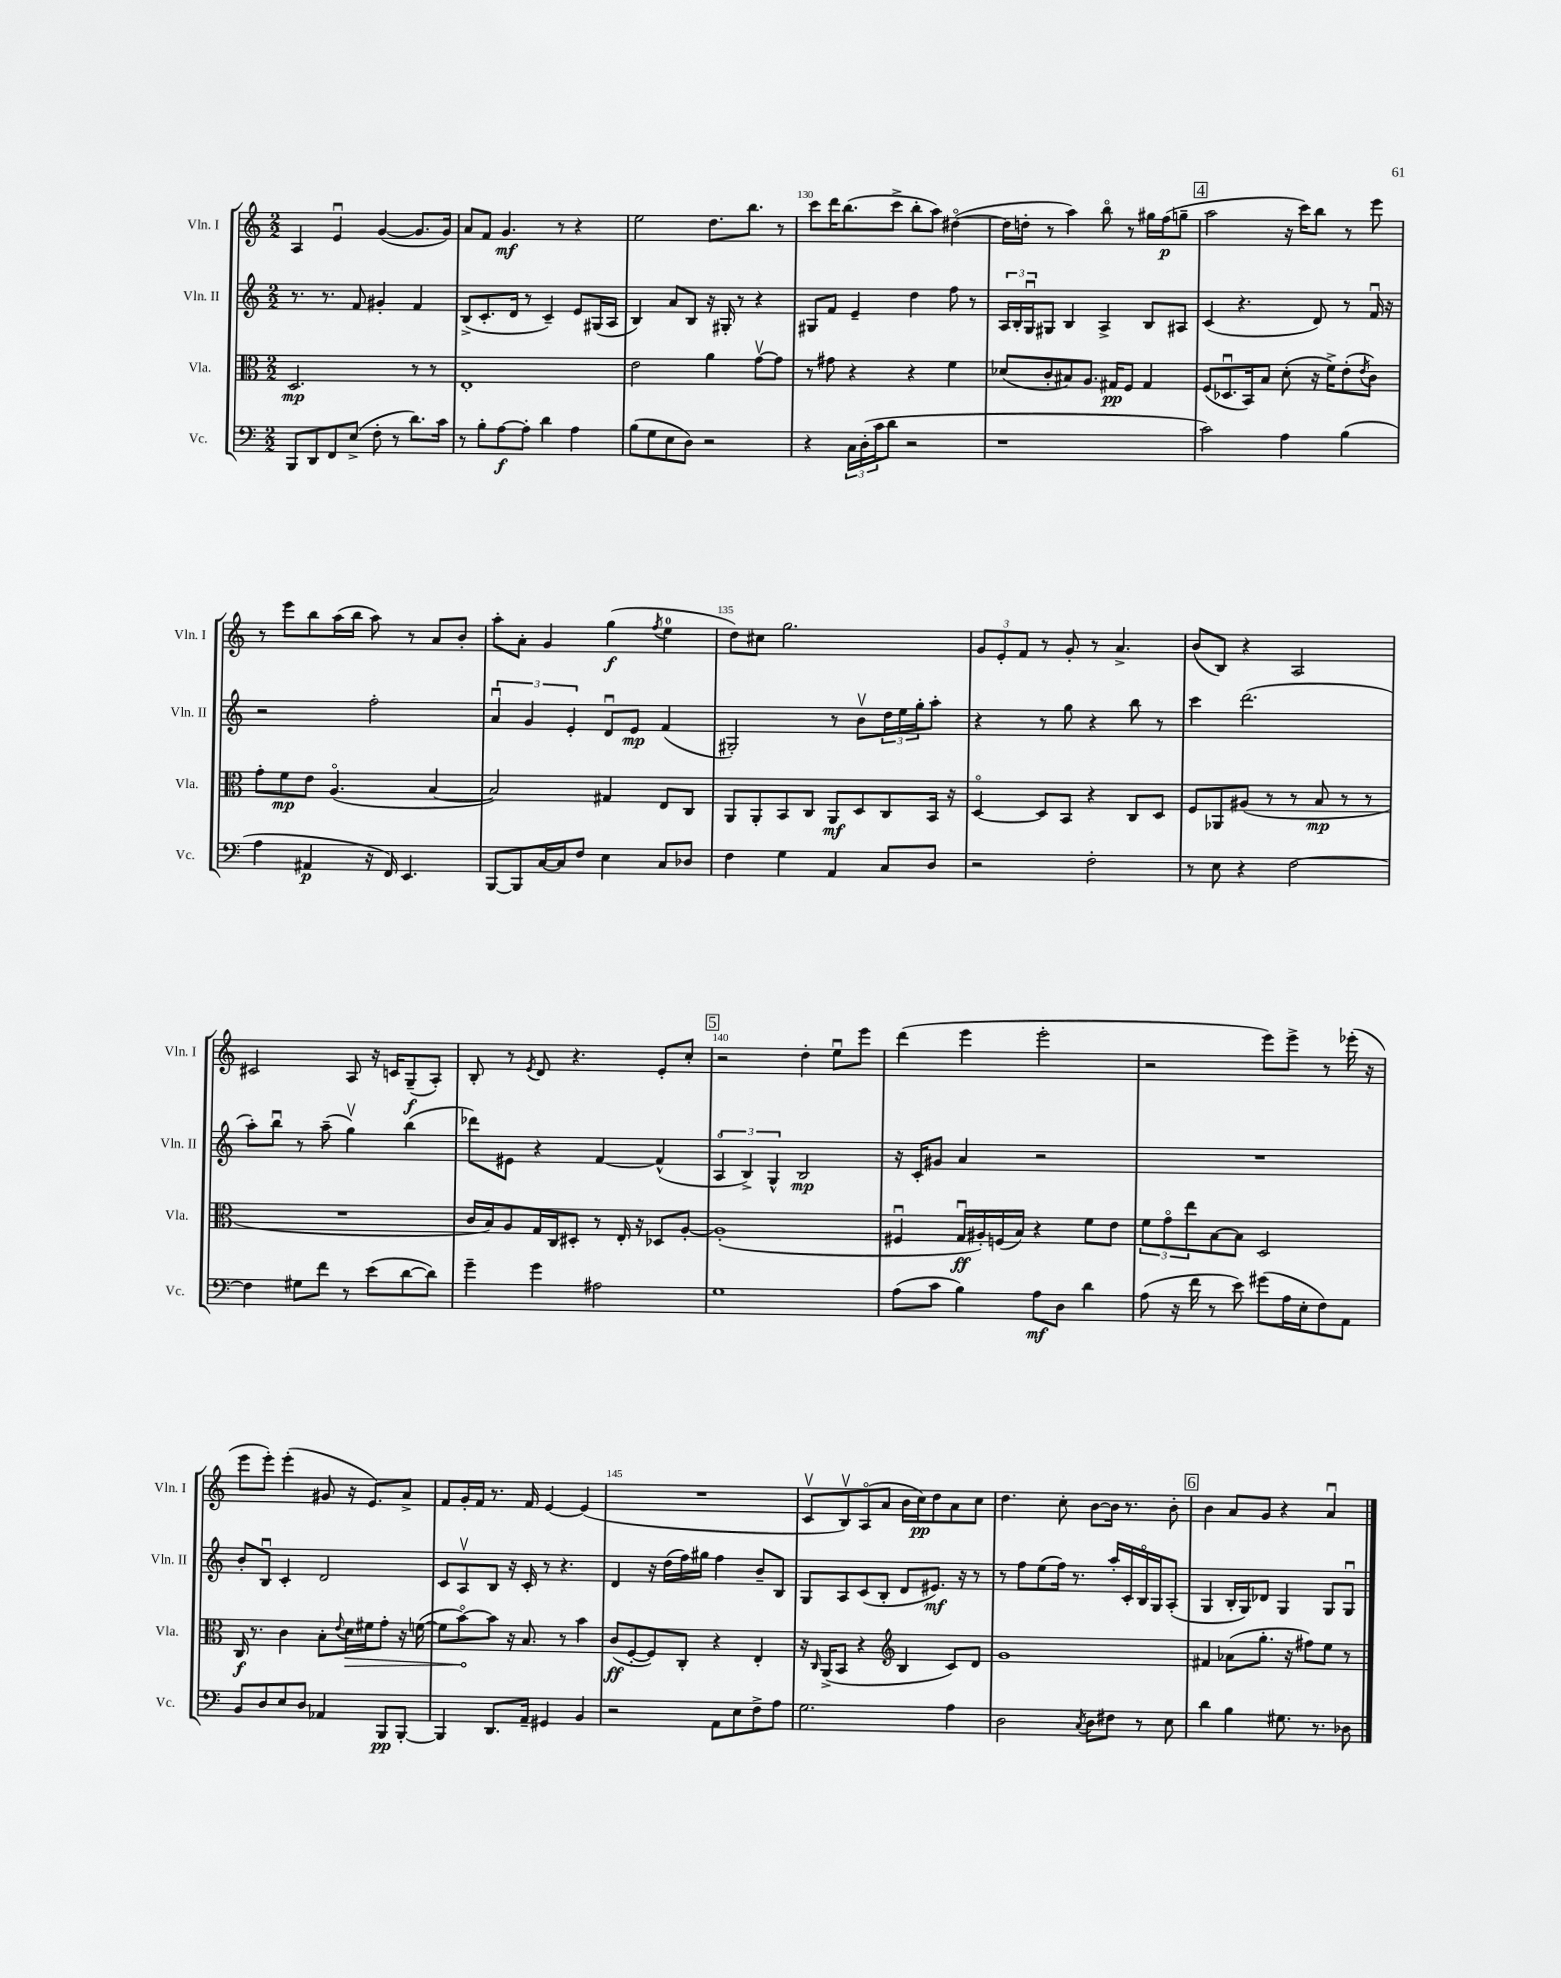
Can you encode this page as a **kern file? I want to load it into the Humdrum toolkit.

**kern	**kern	**kern	**kern
*staff4	*staff3	*staff2	*staff1
*clefF4	*clefC3	*clefG2	*clefG2
*k[]	*k[]	*k[]	*k[]
*M2/2	*M2/2	*M2/2	*M2/2
8BBB	2.D	8.r	4A
8DD	.	.	.
.	.	8.r	.
8FF	.	.	4eu
(8E^	.	8f	.
8F'	.	4g#'	([4g
8r	.	.	.
8.d)	8r	4f	8.g]
.	8r	.	.
16c	.	.	16g)
=	=	=	=
8r	1E'	(8B^	8a
8B'	.	8.c'	8f
[8A	.	.	4.g
.	.	16d	.
8A']	.	8r	.
4d	.	4c~)	.
.	.	.	8r
4A	.	8e	4r
.	.	(16G#	.
.	.	16A	.
=	=	=	=
(8B	2e	4B)	2ee
8G	.	.	.
8E	.	8a	.
8D)	.	8B	.
2r	4a	16r	8.dd
.	.	16G#'	.
.	.	8r	.
.	.	.	8.bb
.	[8gv	4r	.
.	8g]	.	8r
=	=	=	=
4r	8r	8G#	8ccc
.	8g#	8f	16ddd
.	.	.	(8.bb
24C	4r	4e~	.
(24D'	.	.	.
24c	.	.	.
8d	.	.	8ccc^
2r	4r	4dd	8bb'
.	.	.	8aa)
.	4f	8ff	([4dd#o
.	.	8r	.
=	=	=	=
1r	(8d-	24A	16dd#]
.	.	24B'	.
.	.	.	16dd'
.	.	24Gu	.
.	8c'	8G#	8r
.	8B#)	4B	4aa)
.	8.A	.	.
.	.	4A^	8bbo
.	16G#	.	.
.	8F	.	8r
.	4G#	8B	16gg#
.	.	.	(16ff
.	.	8A#	8gg~
=	=	=	=
2c)	(8F	(4c	2aa
.	8.D-u	.	.
.	.	4.r	.
.	16BB)	.	.
.	8B	.	.
4A	(8d'	.	16r
.	.	.	16ccc)
.	16r	8d)	8bb
.	16f^)	.	.
(4B	(8e'	8r	8r
.	8qe	.	.
.	8c)	16fu	8eee
.	.	16r	.
=	=	=	=
4A	8g'	2r	8r
.	8f	.	8eee
4AA#	8e	.	8bb
.	(4.Ao	.	(16aa
.	.	.	16bb
16r	.	2ff'	8aa)
16FF)	.	.	.
4.EE	.	.	8r
.	[4B	.	8a
.	.	.	8b'
=	=	=	=
[8BBB	2B])	6au	8aa'
8BBB]	.	.	8a'
.	.	6g	.
[16C	.	.	4g
16C]	.	.	.
.	.	6e'	.
8F	.	.	.
4E	4G#	8du	(4gg
.	.	8e	.
.	.	.	8qff
8C	8E	(4f	4ee
8D-	8C	.	.
=	=	=	=
4F	8AA	2G#')	8dd)
.	8AA'	.	8cc#
4G	8BB	.	2.gg
.	8C	.	.
4AA	8AA	8r	.
.	8D	8bv	.
8C	8C	24dd	.
.	.	24ee	.
.	.	24gg'	.
8D	16BB	8aa'	.
.	16r	.	.
=	=	=	=
2r	[4Do	4r	12g
.	.	.	12e'
.	.	.	12f
.	8D]	8r	8r
.	8BB	8gg	8g'
2F'	4r	4r	8r
.	.	.	4.a^
.	8C	8bb	.
.	8D	8r	.
=	=	=	=
8r	8F	4ccc	(8b
8E	8AA-	.	8B)
4r	(8A#	(2.ddd	4r
.	8r	.	.
[2F	8r	.	2A
.	8B	.	.
.	8r	.	.
.	8r	.	.
=	=	=	=
4F]	1r	8aa')	2c#
.	.	8bbu	.
8G#	.	8r	.
8f	.	(8aa~	.
8r	.	4ggv)	8A
(8e	.	.	16r
.	.	.	16c
[8d	.	(4bb	(8G~
8d])	.	.	8A')
=	=	=	=
4g~	16c	8ddd-)	8B'
.	16B)	.	.
.	8A	8e#	8r
.	.	.	8qe
4g	16G	4r	8d
.	16C	.	.
.	8D#'	.	4.r
2A#	8r	[4f	.
.	16E'	.	.
.	16r	.	.
.	8D-	(4f^^]	8e'
.	[8A'	.	8cc'
=	=	=	=
1G	(1A']	6Ao	2r
.	.	6B^)	.
.	.	6G^^	.
.	.	2B	4dd'
.	.	.	8eeu
.	.	.	8eee
=	=	=	=
(8A	4F#u	16r	(4ddd
.	.	16c'	.
8c	.	8g#	.
4B)	16Gu	4a	4eee
.	16A#')	.	.
.	(16F	.	.
.	16B)	.	.
8A	4r	2r	2eee'
8D	.	.	.
4d	8f	.	.
.	8e	.	.
=	=	=	=
(8A	12f	1r	2r
.	12go	.	.
16r	.	.	.
.	12ee	.	.
16f	.	.	.
8r	[8B	.	.
8e)	8B]	.	.
(8g#	2D	.	8eee)
16A	.	.	8eee^
16E'	.	.	.
8F)	.	.	8r
8AA	.	.	(16eee-'
.	.	.	16r
=	=	=	=
8BB	16C	8b'	8eee
.	8.r	.	.
8D	.	8Bu	8eee')
8E	4c	4c'	(4eee'
8D	.	.	.
4AA-	8B'	2d	8g#
.	8qqe	.	.
.	16d	.	16r
.	16f#	.	8.e)
8BBB	8g'	.	.
[8BBB'	16r	.	8a^
.	([16f	.	.
=	=	=	=
4BBB]	8f]	8c	8f
.	[8bo)	8Av	16g'
.	.	.	16f
8.DD	8b]	8B	8.r
.	16r	16r	.
16AA~	8.B	16c'	16f
4GG#	.	8r	[4e
.	8r	4.r	.
4BB	4b	.	(4e]
=	=	=	=
2r	(8c	4d	1r
.	[8F'	.	.
.	8F])	16r	.
.	.	(16dd	.
.	8C'	16ff)	.
.	.	16gg#	.
8AA	4r	4ff	.
8E	.	.	.
8F^	4E'	8b~	.
8A	.	8B	.
=	=	=	=
2.G	16r	8G	8cv
.	16qqC	.	.
.	(16AA^	.	.
.	8BB	8A	8Bv)
.	4r	(8c	(8Ao
.	.	8B'	8a
*	*clefG2	*	*
.	4B	8d	16b
.	.	.	16cc)
.	.	8.e#)	8dd
4A	8c)	.	8a
.	.	16r	.
.	8d	8r	8cc
=	=	=	=
2D	1g	8r	4.dd
.	.	8ff	.
.	.	(8ee	.
.	.	16ff)	8cc'
.	.	8.r	.
8qC	.	.	.
8D	.	.	[8b
8F#	.	16aa'	16b]
.	.	16c'	8.r
8r	.	16Bo	.
.	.	16G	.
8E	.	(8A'	8b'
=	=	=	=
4d	4f#	4G	4b
4B	(8a-	16B'	8a
.	.	16G)	.
.	8.gg'	8d-	8g
8.G#	.	4G	4r
.	16r	.	.
.	8ff#)	.	.
8.r	.	.	.
.	8ee	8G	4au
8D-	8r	8Gu	.
==	==	==	==
*-	*-	*-	*-
